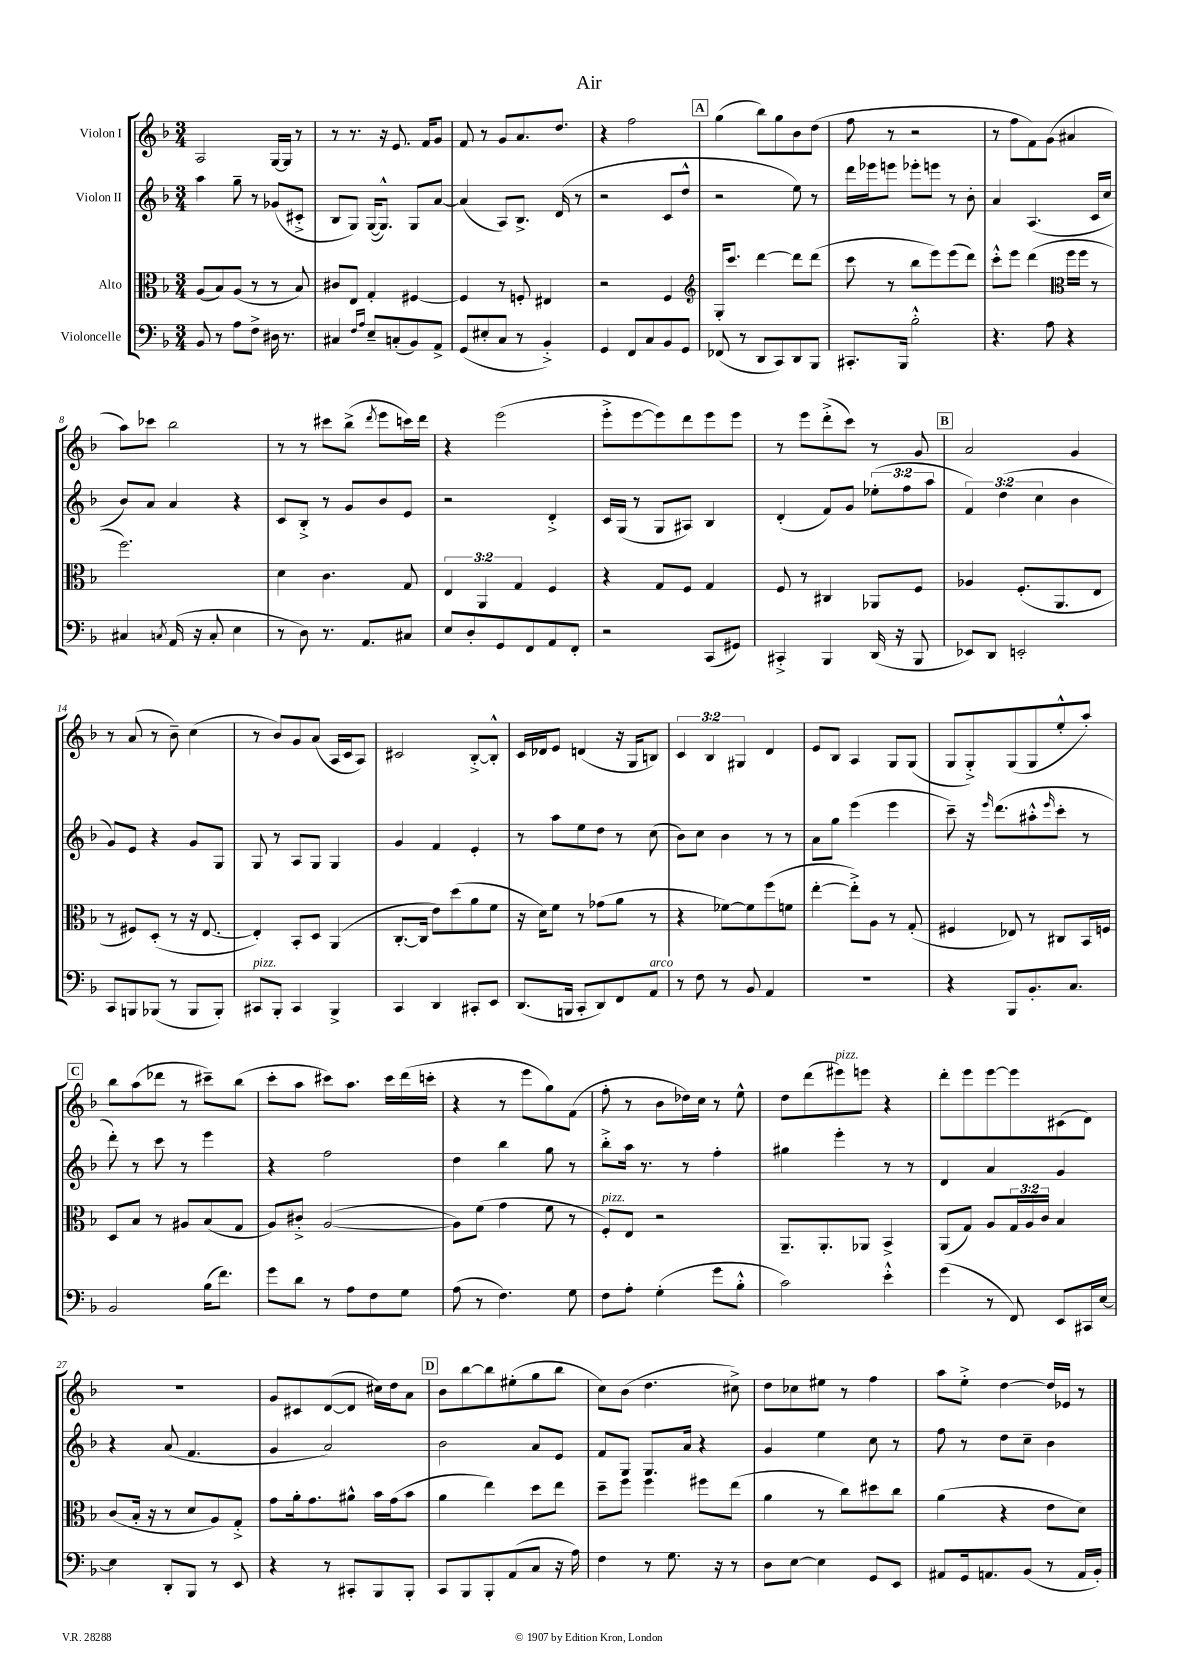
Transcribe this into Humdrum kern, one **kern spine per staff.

**kern	**kern	**kern	**kern
*part4	*part3	*part2	*part1
*staff4	*staff3	*staff2	*staff1
*I"Violoncelle	*I"Alto	*I"Violon II	*I"Violon I
*clefF4	*clefC3	*clefG2	*clefG2
*k[b-]	*k[b-]	*k[b-]	*k[b-]
*M3/4	*M3/4	*M3/4	*M3/4
=1	=1	=1	=1
8BB-/	(8A/L	4aa\	2A/
8r	8B-/)	.	.
8A\L	(8A/J	8gg~\	.
8F^\J	8r	8r	.
16D#X\	8r	(8g-X/L	[16G/LL
8.r	.	.	16G/JJ]
.	8B-/)	8c#X'^/J	8r
=2	=2	=2	=2
4C#X/	8c#X/L	8B-/L	8r
.	8E/J	8G/J)	8.r
16qqF/LL	.	.	.
16qqA/JJ	.	.	.
8E~/L	4G'/	([16G/KL	.
.	.	8.G^^/J])	16r
(8Cn'/	.	.	8.e/
8BB-/)	[4F#X/	8G/L	.
.	.	.	16f/KL
8AA^/J	.	[8a/J	8g/J
=3	=3	=3	=3
(8GG/L	4F#/]	(4a/]	8f/
8E#X'/	.	.	8r
8C/J	8r	8A/L)	8g/L
8r	8Fn'/	8.B-^/J	8.a/
4BB-'^/)	4E#X/	.	.
.	.	(16d/	8.dd/J
.	.	8r	.
=4	=4	=4	=4
4GG/	2r	2r	4r
8FF/L	.	.	2ff\
8C/	.	.	.
8BB-/	4F/	8c/L	.
8GG/J	.	8dd^^/J	.
!!LO:REH:place=s1:t=A
=5	=5	=5	=5
*	*clefG2	*	*
(8FF-X/	16G'/KL	2r	(4gg\
.	8.ccc/J	.	.
8r	.	.	.
8DD/L	[4ddd\	.	8bb-\L)
8CC/)	.	.	8gg\
8DD/	8ddd\L]	8ee\)	8b-\
8BBB-/J	(8ddd\J	8r	(8dd\J
=6	=6	=6	=6
8.CC#X'/L	8ccc\	16ddd\LL	8ff\
.	.	16eee-X\J	.
.	8r	8eeen\J	8r
16BBB-/Jk	.	.	.
2B-'^^\	8bb-\L	8eee-X'\L	2r
.	8eee\)	8eeen\J	.
.	(8eee\	8r	.
.	8ddd\J)	8b-'\	.
=7	=7	=7	=7
4.r	8ccc'^^\L	4a/	8r
.	8eee\J	.	8ff\L
.	(4ddd\	(4.A/	8f\)
8A\	.	.	(8g\J
*	*clefC3	*	*
4r	16ff\LL	.	4a#X/
.	16ff\JJ	.	.
.	8r	16c/LL	.
.	.	16cc/JJ	.
!!LO:LB:g=z
=8	=8	=8	=8
4C#X/	2.ff\)	8b-/L)	8aa\L)
.	.	8a/J	8ccc-X\J
8qCn/	.	.	.
(16AA/	.	4a/	2bb-\
16r	.	.	.
8C'/	.	.	.
4E\	.	4r	.
=9	=9	=9	=9
8r	4d\	8c/L	8r
8D\)	.	8B-'^/J	8r
8.r	4.c\	8r	8ccc#X\L
.	.	8g/L	(8bb-^\J
8.AA/L	.	.	.
.	.	.	8qddd/
.	.	8b-/	8eee\L
8C#X/J	8G/	8e/J	16cccn\L)
.	.	.	16ddd\JJ
=10	=10	=10	=10
8E/L	6E/	2r	4r
8D'/	.	.	.
.	6AA/	.	.
8GG/	.	.	(2eee\
.	6G/	.	.
8FF/	.	.	.
8AA/	4F/	4d'^/	.
8FF'/J	.	.	.
=11	=11	=11	=11
2r	4r	16c/LL	8eee'^\L
.	.	(16G/JJ	.
.	.	8r	[8eee\
.	8G/L	8G/L	8eee\])
.	8F/J	8A#X/J)	8ddd\
(8CC/L	4G/	4B-/	8eee\
8GG#X/J)	.	.	8eee\J
=12	=12	=12	=12
4CC#X'^/	8F/	(4d'/	8r
.	8r	.	8eee\L
4BBB-/	4C#X/	8f/L)	(8ddd'^\
.	.	8g/J	8ccc\J)
(16DD/	8AA-X/L	(12ee-X'\L	8r
16r	.	.	.
.	.	12ff\	.
8BBB-/	8F/J	.	8g/
.	.	12aa\J	.
!!LO:REH:place=s1:t=B
=13	=13	=13	=13
8EE-X/L)	4A-X/	6f/)	2a/
8DD/J	.	.	.
.	.	(6dd\	.
2EEn'/	(8.F'/L	.	.
.	.	6cc\	.
.	8.AA/	.	.
.	.	4b-\	4g/
.	8E/J	.	.
!!LO:LB:g=z
=14	=14	=14	=14
8CC/L	8r	8g/L)	8r
8BBBn/	8F#X/L)	8e/J	(8a/
(8BBB-X/J	(8D'/J	4r	8r
8r	8r	.	8b-~\)
8BBB-/L	16r	8g/L	(4cc\
.	[8.E/	.	.
8BBB-'/J)	.	8G/J	.
=15	=15	=15	=15
!LO:TX:a:i:t=pizz.	!	!	!
8CC#X/L	4E'/])	8G/	8r
8BBB-'/J	.	8r	8b-/L)
4CC#/	8BB-'/L	8A/L	8g/
.	8D/J	8G/J	(8a/J
4BBB-^/	(4AA/	4G/	16A/LL
.	.	.	16c/J
.	.	.	8A/J)
=16	=16	=16	=16
4CC/	[8.C'/L	4g/	2c#X/
.	16C/Jk]	.	.
4DD/	8e\L)	4f/	.
.	(8dd\	.	.
8CC#X'/L	8a\	4e'/	[8B-'^/L
8EE/J	8f\J	.	8B-'^^/J]
=17	=17	=17	=17
(8.DD/L	16r	8r	16c/LL
.	16d\KL)	.	16d-X/J
.	8f\J	8aa\L	8e/J
16BBBn/Jk	.	.	.
8CC'/L	8r	8ee\	(4dn/
8DD/)	(8g-X\L	8dd\J	.
8FF/	8a\J	8r	16r
.	.	.	16G/KL
!LO:TX:a:i:t=arco	!	!	!
8AA/J	8r	(8cc\	8Bn/J)
=18	=18	=18	=18
8r	4r	8b-\L)	6c/
8F\	.	8cc\J	.
.	.	.	6B-/
8r	[8f-X\L)	4b-\	.
.	.	.	6G#X/
8BB-/	8f-\]	.	.
4AA/	(8ff\	8r	4d/
.	8fn\J	8r	.
=19	=19	=19	=19
2.r	[4ee'\	8a\L	8e/L
.	.	8gg\J	8B-/J
.	8ee'^\L])	(4eee\	4A/
.	8A\J	.	.
.	8r	4eee\	8G/L
.	(8G'/	.	(8G/J
=20	=20	=20	=20
4r	4F#X/	8ccc~\)	8G/L
.	.	16r	8G'^/)
.	.	16qqeee/	.
.	.	(8.ddd\L	.
8BBB-/L	8E-X/)	.	(8G/
8.BB-'/	8r	8aa#X'^^\	8G/
.	.	16qqeee/	.
.	8C#X/L	8ccc'\J	8ee'^^/
8.C/J	.	.	.
.	16BB-/L	8r	8aa'/J)
.	16Fn/JJ	.	.
!!LO:LB:g=z
!!LO:REH:place=s1:t=C
=21	=21	=21	=21
2BB-/	8D/L	8ddd'\)	8bb-\L
.	8B-/J	8r	(8aa\
.	8r	8ccc\	8ddd-X\J
.	8A#X/L	8r	8r
(16B-\KL	(8B-/	4eee\	8ccc#X~\L)
8.f\J)	.	.	.
.	8G/J	.	(8bb-\J
=22	=22	=22	=22
8g\L	8A/L)	4r	8ccc'\L
8d\J	8c#X'^/J	.	8aa\J
8r	([2A/	2ff\	8ccc#X\L)
8A\L	.	.	8.aa\J
8F\	.	.	.
.	.	.	16ccc#\LL
8G\J	.	.	(16ddd\
.	.	.	16cccn'\JJ
=23	=23	=23	=23
(8A\	8A\L])	4dd\	4r
8r	(8f\J	.	.
4.F\)	4g\	4bb-\	8r
.	.	.	8eee\L
.	8f\	8gg\	8gg\)
8G\	8r	8r	(8f\J
=24	=24	=24	=24
!	!LO:TX:a:i:t=pizz.	!	!
8F\L	8F'/L)	8bb-'^\L	8ff'\
8A'\J	8E/J	16aa\Jk	8r
.	.	8.r	.
(4G'\	2r	.	8b-\L
.	.	8r	16dd-X\L)
.	.	.	16cc\JJ
8g\L	.	4ff'\	8r
8B-'^^\J	.	.	8ee^^\
=25	=25	=25	=25
2c\)	8.AA~/L	4gg#X\	8dd\L
.	.	.	(8ddd\
.	8.AA'/	.	.
!	!	!	!LO:TX:a:i:t=pizz.
.	.	4eee'\	8eee#X\)
.	8AA-X/J	.	8eeen\J
4e'^^\	4BB-^/	8r	4r
.	.	8r	.
=26	=26	=26	=26
(4g\	(8AA/L	4d/	8ddd'\L
.	8G/J)	.	8eee\
8r	8A/L	4a/	[8eee\
8FF/)	24G/L	.	8eee\]
.	24A/	.	.
.	24c/JJ	.	.
8EE/L	4B-/	4g/	(8c#X\
16CC#X/L	.	.	8d\J)
[16E/JJ	.	.	.
!!LO:LB:g=z
=27	=27	=27	=27
4E\]	(8c/L	4r	2.r
.	16B-'/Jk	.	.
.	16r	.	.
8DD'/L	8r	(8a/	.
8BBB-/J	8d/L	4.f/	.
8r	8A/)	.	.
8EE/	8G'^/J	.	.
=28	=28	=28	=28
4r	8g\L	4g/	8g/L
.	16a'\k	.	8c#X/
.	8.g\	.	.
8r	.	2a/)	([8d/
8CC#X'/L	8a#X^^\J	.	8d/J]
8BBB-/	16b-\LL	.	16cc#X\LL)
.	(16g\J	.	16dd\J
8BBB-'/J	8b-\J	.	8a\J
!!LO:REH:place=s1:t=D
=29	=29	=29	=29
8CC/L	4a\	2b-\	8b-\L
8BBB-/	.	.	[8bb-\
8BBB-'/	4ee\)	.	8bb-\]
(8AA/	.	.	(8ee#X'\
8C/J	8dd\L	8a/L	8gg\
16r	8ee\J	8e/J	8bb-\J
16A\)	.	.	.
=30	=30	=30	=30
4F\	8dd~\L	8f/L	8cc\L)
.	8ff\J	8G/J	(8b-\J
8r	4ff\	8.G/L	4.dd\
8.G\	.	.	.
.	.	16a/Jk	.
.	8ff#X\L	4r	.
16r	.	.	.
8r	(8ee\J	.	8cc#X^\)
=31	=31	=31	=31
8D\L	4a\	4g/	8dd\L
[8E\J	.	.	8cc-X\
4E\]	8r	4ee\	8ee#X\J
.	8cc\L)	.	8r
8GG/L	8dd#X\	8cc\	4ff\
8EE/J	8cc\J	8r	.
=32	=32	=32	=32
8AA#X/L	(4a\	8ff\	8aa\L
16GG/k	.	8r	8ee'^\J
8.AAn/	.	.	.
.	4r	8dd\L	[4dd\
(8BB-/J	.	8cc~\J	.
8r	8e\L	4b-\	16dd/LL]
.	.	.	16e-X/JJ
16AA/LL	8d\J)	.	8r
16BB-'/JJ)	.	.	.
==	==	==	==
*-	*-	*-	*-
